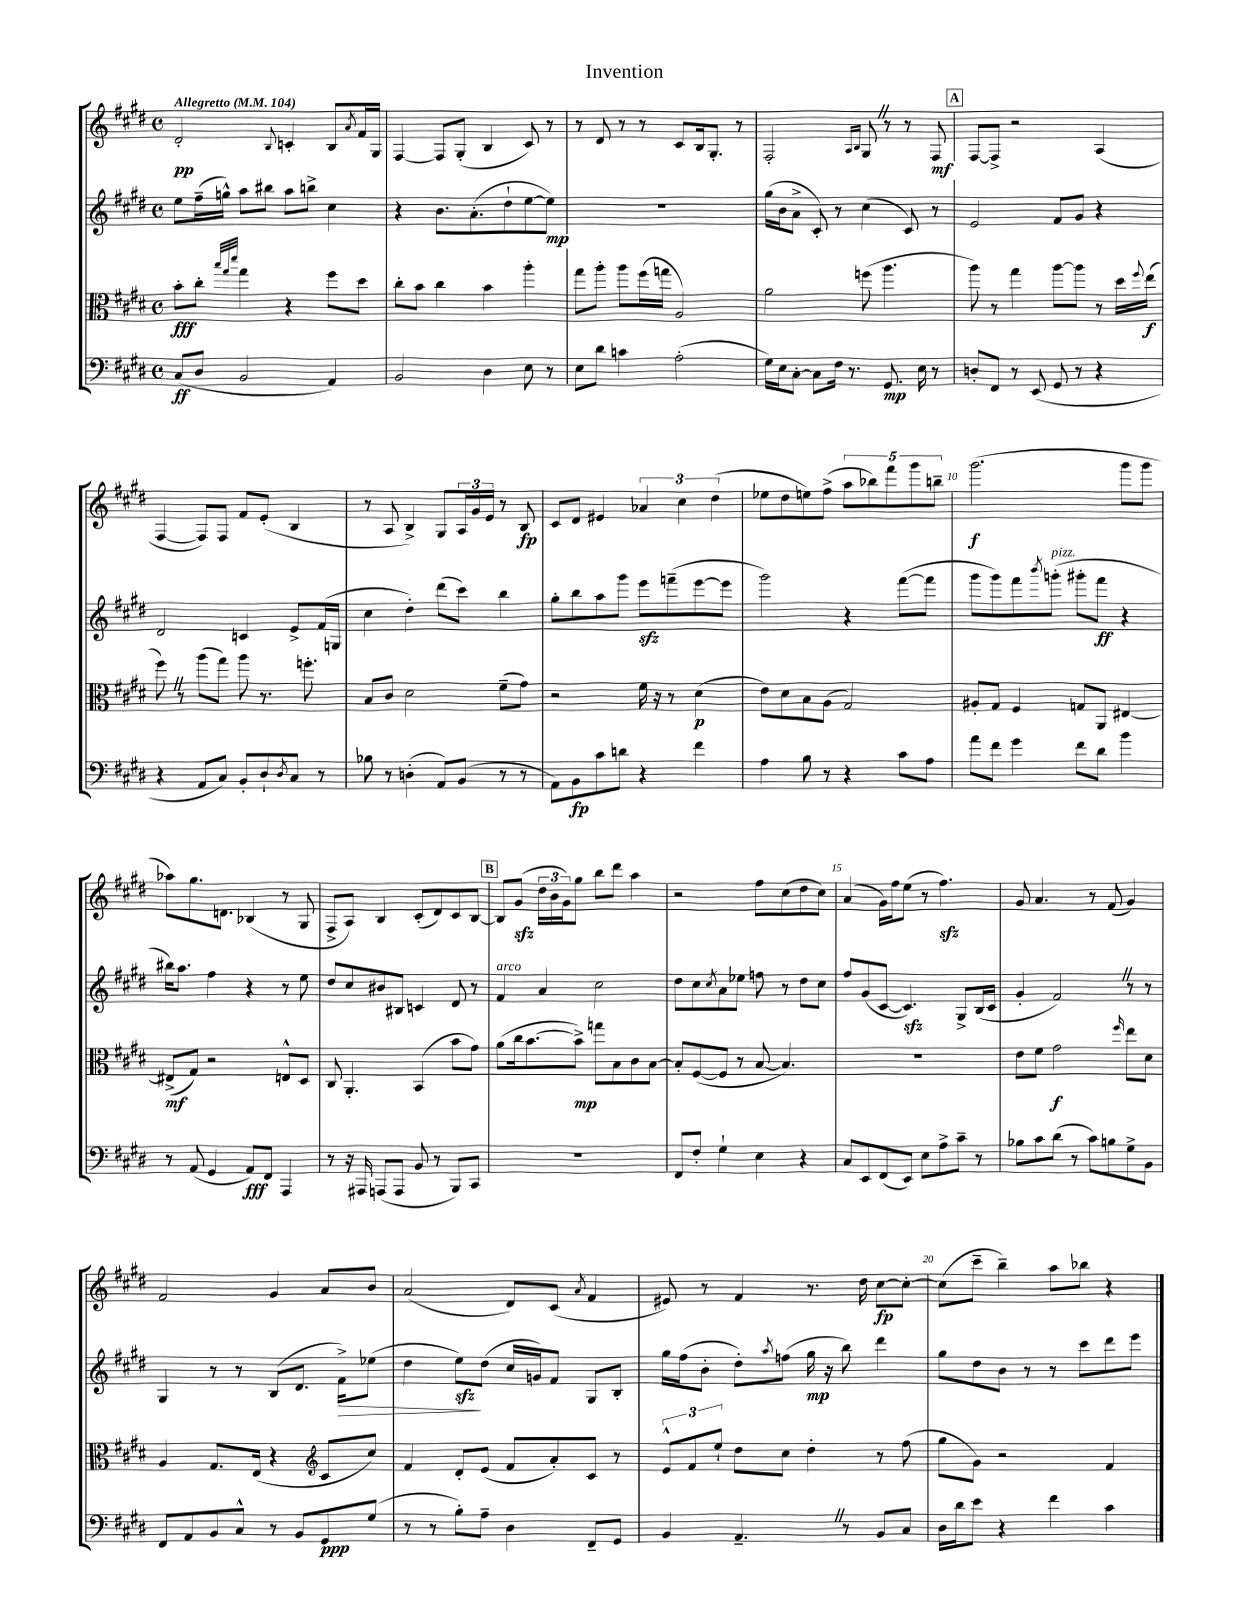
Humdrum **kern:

**kern	**kern	**kern	**kern
*staff4	*staff3	*staff2	*staff1
*clefF4	*clefC3	*clefG2	*clefG2
*k[f#c#g#d#]	*k[f#c#g#d#]	*k[f#c#g#d#]	*k[f#c#g#d#]
*M4/4	*M4/4	*M4/4	*M4/4
*met(c)	*met(c)	*met(c)	*met(c)
*MM104	*MM104	*MM104	*MM104
(8C#	8b'	8ee	2d#'
8D#	8cc#'	(16ff#~	.
.	.	16gg^^)	.
.	32qqbb	.	.
.	32qqgg#	.	.
.	32qqddd#	.	.
2BB	4gg#	8aa	.
.	.	8bb#	.
.	.	.	8qqB
.	4r	8aa	4c'
.	.	8bb^	.
4AA)	8ff#	4cc#	8B
.	.	.	8qa
.	8dd#	.	16f#
.	.	.	16G#
=	=	=	=
2BB	8cc#'	4r	[4F#
.	8b	.	.
.	4cc#	8.b	8F#]
.	.	.	(8G#'
.	.	(8.a'	.
4D#	4b	.	4B
.	.	8dd#`	.
8E	4aa'	[8ee	8c#)
8r	.	8ee])	8r
=	=	=	=
8E	8gg#	1r	8r
8d#	8aa'	.	8d#
4c	8aa	.	8r
.	(16ff#	.	8r
.	16gg	.	.
(2A'	2A)	.	8c#
.	.	.	16B
.	.	.	8.G#'
.	.	.	8r
=	=	=	=
16G#)	2a	(16gg#	2F#'
16E	.	16b	.
[8C#'	.	8a^	.
8C#]	.	8c#')	.
16F#	.	8r	.
8.r	.	.	.
.	.	.	16qqA
.	.	.	16qqB
.	(8ff	(4cc#	8G#
8.GG#	4.aa	.	8r
.	.	8c#)	8r
16E	.	.	.
8r	.	8r	8F#
=	=	=	=
8D'	8aa)	2e	[8F#
8FF#	8r	.	8F#^]
8r	4gg#	.	2r
(8EE	.	.	.
8GG#	[8aa	8f#	.
8r	8aa]	8g#	.
4r	8r	4r	(4A
.	16dd#	.	.
.	8qqff#	.	.
.	(16ee	.	.
=	=	=	=
4r	8ff#)	2d#	[4F#
.	8r	.	.
8AA	(8aa	.	8F#])
8C#)	8gg#)	.	8F#
8BB'	8aa	4c	8f#
8D#`	8.r	.	(8e'
8qD#	.	.	.
8C#	.	8e^	4B
.	8.ff'	.	.
8r	.	(16f#	.
.	.	16G	.
=	=	=	=
8B-	8B	4cc#	8r
8r	8c#	.	8A
(4D'	2d#	4dd#')	4B^)
8AA)	.	(8ddd#	8G#
(8BB	.	8ccc#)	24A
.	.	.	24g#
.	.	.	24e
8r	(8f#~	4bb	8r
8r	8g#)	.	8B
=	=	=	=
8AA)	2r	8gg#'	8c#
8BB	.	8bb	8d#
8c#	.	8aa	4e#
8d	.	8ggg#	.
4r	16f#	8eee	6a-
.	16r	.	.
.	8r	(8fff~	.
.	.	.	6cc#
4f#	(4d#	[8eee	.
.	.	.	(6dd#
.	.	8eee]	.
=	=	=	=
4A	8e)	2ggg#)	8ee-
.	8d#	.	8dd#
8B	8B	.	8ee)
8r	(8A	.	(8ff#^
4r	2G#)	4r	10aa
.	.	.	10bb-)
.	.	.	10fff#
8c#	.	([8fff#	.
.	.	.	10ggg#
8A	.	8fff#]	.
.	.	.	10bb~
=	=	=	=
8a	8A#'	8ggg#	(2.ggg#
8f#	8G#	8ggg#)	.
4g#	4F#	8fff#	.
.	.	8qbbb	.
.	.	(8ggg'	.
8f#	8G	8ggg#'	.
8d#	8AA	8fff#	.
4b	[4E#	4r	8ggg#
.	.	.	8ggg#
=	=	=	=
8r	(8E#^]	16bb#)	8aa-)
.	.	8.aa	.
(8AA	8G#)	.	8.gg#
4GG#	2r	4ff#	.
.	.	.	8.d
8AA)	.	4r	(4B-
8FF#	.	.	.
4AAA	8E^^	8r	8r
.	8D#	8ee	8G#
=	=	=	=
8r	8C#	8dd#	8F#^
16r	4.AA'	8cc#	8A)
16AAA#	.	.	.
(8AAA	.	8b#	4B
8AAA	.	8B#	.
8BB	(4BB	4c	(8c#'
8r	.	.	8d#)
8BBB)	8b	8d#	8c#
8CC#	8g#)	8r	[8B
=	=	=	=
1r	(8a	4f#	8B]
.	16cc#	.	(8g#
.	[8.b	.	.
.	.	4a	24dd#
.	.	.	24b
.	.	.	24g#)
.	8b^])	.	8gg#
.	8gg	2cc#	8bb
.	8B	.	8ddd#
.	8c#	.	4aa
.	[8B	.	.
=	=	=	=
8FF#	8B']	8dd#	2r
8F#'	([8F#	8cc#	.
.	.	8qcc#	.
4G#`	8F#]	8a	.
.	8r	8ee-	.
4E	[8B	8ff	8ff#
.	4.B])	8r	(8cc#
4r	.	8dd#	8dd#
.	.	8cc#	8cc#)
=	=	=	=
8C#	1r	8ff#	(4a
8EE	.	(8g#	.
(8FF#	.	[8c#	16g#)
.	.	.	16ff#
8EE)	.	4.c#])	(8ee
8E	.	.	8r
8A^	.	.	4.ff#)
8c#~	.	8G#^	.
8r	.	(16B	.
.	.	16c#	.
=	=	=	=
8B-	8e	4g#'	8g#
8c#	8f#	.	4.a
(8d#	2g#	2f#)	.
8r	.	.	.
8c#)	.	.	8r
8B	.	.	(8f#
.	16qqff#	.	.
8G#^	8ee	8r	4g#)
8BB	8d#	8r	.
=	=	=	=
8FF#	4A	4G#	2f#
8AA	.	.	.
8BB	8.G#	8r	.
8C#^^	.	8r	.
.	(16E	.	.
8r	4r	(8B	4g#
8BB	.	8.d#	.
*	*clefG2	*	*
8GG#	8c#	.	8a
.	.	16f#^)	.
(8G#	8cc#)	(8ee-	8b
=	=	=	=
8r	4f#	4dd#	(2a
8r	.	.	.
8B')	8d#'	8ee)	.
8A~	(8e	(8dd#	.
4D#	8f#	16cc#	8d#)
.	.	16g)	.
.	8a')	8f#	(8c#
.	.	.	8qa
8FF#~	8c#	8G#	4f#
8GG#	8r	8B'	.
=	=	=	=
4BB	12e^^	16gg#	8e#)
.	.	(16ff#	.
.	12f#	.	.
.	.	8b'	8r
.	12ee`	.	.
4.AA~	8dd#	8dd#')	4f#
.	.	8qaa	.
.	8cc#	(8ff	.
.	4dd#'	16gg#	8.r
.	.	16r	.
8r	.	8bb)	.
.	.	.	16dd#
8BB	8r	4ddd#	[8cc#
8C#	(8ff#	.	8cc#'_
=	=	=	=
16D#	8gg#	8gg#	(8cc#]
16d#	.	.	.
8e	8g#)	8dd#	8ccc#~
4r	2r	8b	4bb~)
.	.	8r	.
4f#	.	8r	8aa
.	.	8ccc#	8bb-
4c#	4f#	8ddd#	4r
.	.	8eee	.
==	==	==	==
*-	*-	*-	*-
